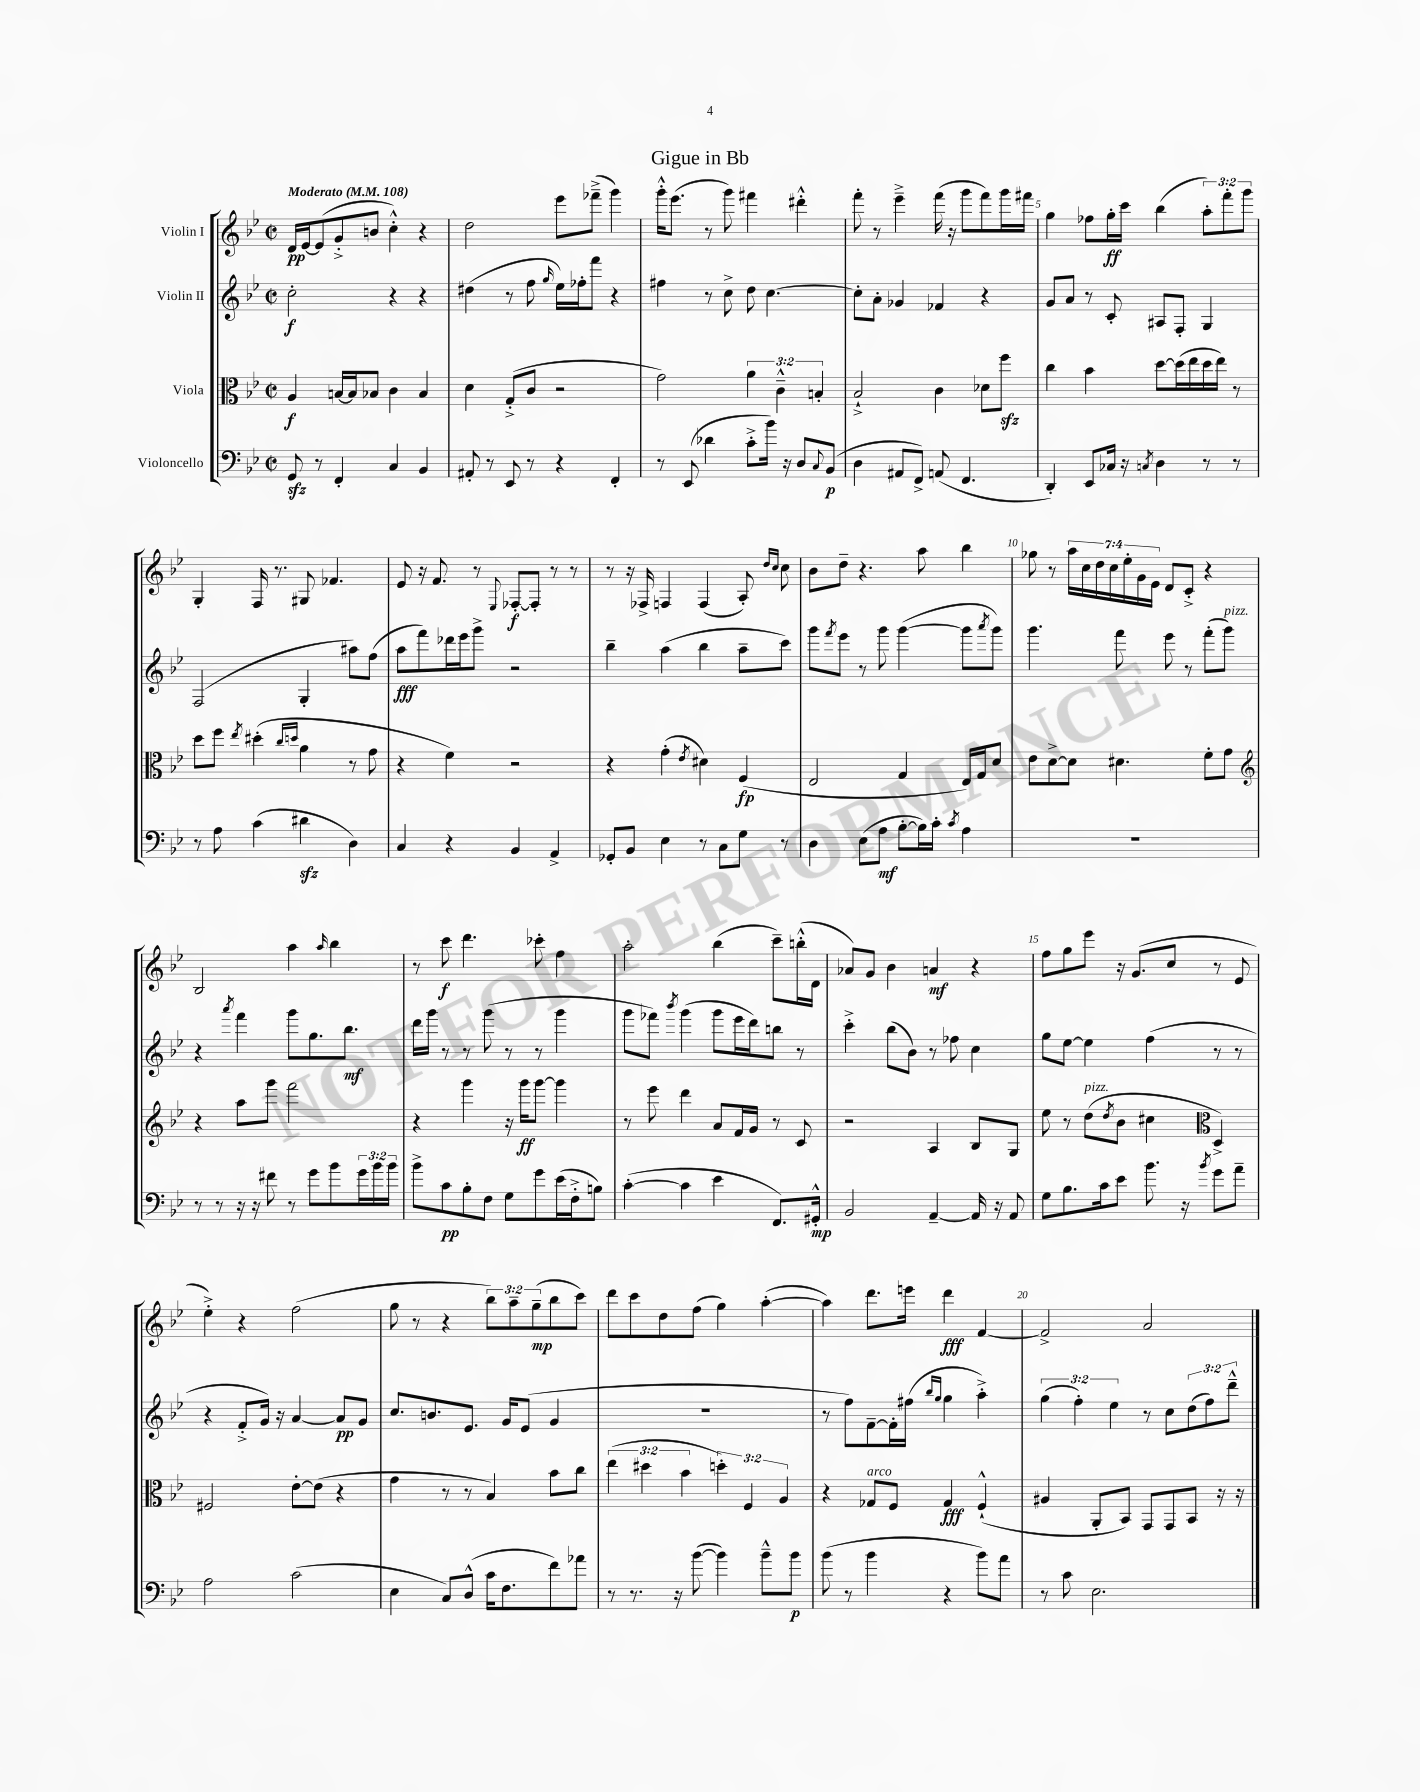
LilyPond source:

\header { title = "Gigue in Bb" }
<<
\new StaffGroup <<
\new Staff = "s0" \with { instrumentName = "Violin I" } {
    \clef treble \key bes \major \defaultTimeSignature \time 2/2 \override Staff.TupletNumber.text = #tuplet-number::calc-fraction-text \tempo "Moderato" 4 = 108
    d'16\pp ees'16~ ees'8( g'8-.-> b'8 c''4-.-^) r4 |
    d''2 ees'''8 fes'''8--->( g'''4) |
    g'''16-.-^ ees'''8.( r8 g'''8) fis'''4 dis'''4-.-^ |
    f'''8-. r8 ees'''4---> f'''16( r16 g'''8 f'''8) g'''16 fis'''16 |
    g''4 fes''8 g''16-.\ff c'''16 bes''4( \tuplet 3/2 { a''8-.) f'''8-. g'''8 } |
    g4-. f16 r8. gis8 fes'4. |
    ees'8 r16 f'8. r8 \appoggiatura { ees8 } fes8~-.\f fes8-. r8 r8 |
    r8 r16 fes16-> f4 f4( a8-.) \grace { d''16 c''16 } c''8 |
    bes'8 d''8-- r4. a''8 bes''4 |
    ges''8 r8 \tuplet 7/4 { a''16 c''16 d''16 c''16 ees''16-. g'16 ees'16 } d'8 c'8-.-> r4 |
    bes2 a''4 \grace { a''16 } bes''4 |
    r8 c'''8\f d'''4. ces'''8-. f''4 |
    a''2-. bes''4( c'''8--) b''16-.-^( d'16 |
    aes'8) g'8 bes'4 a'4\mf r4 |
    f''8 g''8 ees'''8 r16 g'8.( c''8 r8 ees'8 |
    ees''4-.->) r4 f''2( |
    g''8 r8 r4 \tuplet 3/2 { bes''8) a''8-- g''8--\mp( } bes''8 c'''8) |
    d'''8 c'''8 d''8 f''8( g''4) a''4~-.( |
    a''4) d'''8. e'''16 d'''4\fff f'4~ |
    f'2-> a'2 \bar "|." |
}
\new Staff = "s1" \with { instrumentName = "Violin II" } {
    \clef treble \key bes \major \defaultTimeSignature \time 2/2 \override Staff.TupletNumber.text = #tuplet-number::calc-fraction-text
    c''2-.\f r4 r4 |
    dis''4( r8 f''8 \grace { g''16 } ees''16) fes''16-. f'''8 r4 |
    fis''4 r8 c''8-> d''8 c''4.~ |
    c''8-. a'8-. ges'4 fes'4 r4 |
    g'8 a'8 r8 c'8-. ais8 f8-. g4 |
    f2( g4-. ais''8) f''8( |
    a''8\fff f'''8) des'''16 ees'''16 g'''8-> r2 |
    bes''4-- a''4( bes''4 a''8-- c'''8) |
    g'''8 \acciaccatura { f'''8 } ees'''8 r8 g'''8 g'''4~( g'''8 \acciaccatura { a'''8 } g'''8) |
    g'''4. f'''8 ees'''8 r8 f'''8-.( g'''8^\markup { \italic "pizz." }) |
    r4 \acciaccatura { a'''8 } f'''4 g'''8 g''8. bes''8.\mf |
    d'''16 g'''16 r8 r8 g'''8( r8 r8 g'''4 |
    g'''8 fes'''8) \acciaccatura { bes'''8 } g'''4( g'''8 ees'''16 d'''16) b''8 r8 |
    c'''4-.-> bes''8( bes'8) r8 fes''8 c''4 |
    g''8 ees''8~ ees''4 f''4( r8 r8 |
    r4 f'8-.-> g'16) r16 a'4~ a'8\pp g'8 |
    c''8. b'8. ees'8. g'16 ees'8( g'4 |
    R1 |
    r8 f''8) f'8~-- f'16-. fis''16( \grace { bes''16 g''16 } g''4 a''4-.->) |
    \tuplet 3/2 { g''4( f''4-.) ees''4 } r8 c''8 \tuplet 3/2 { d''8( f''8) d'''8---^ } \bar "|." |
}
\new Staff = "s2" \with { instrumentName = "Viola" } {
    \clef alto \key bes \major \defaultTimeSignature \time 2/2 \override Staff.TupletNumber.text = #tuplet-number::calc-fraction-text
    a4\f b16~ b16 bes8 c'4 bes4 |
    d'4 g8-.->( c'8 r2 |
    g'2) \tuplet 3/2 { a'4 c'4---^ b4-. } |
    bes2-!-> c'4 des'8 f''8\sfz |
    c''4 bes'4 d''8~ d''16( ees''16 d''16 ees''16) r8 |
    d''8 f''8 \acciaccatura { ees''8 } dis''4-.( \grace { c''16 d''16 } a'4 r8 g'8 |
    r4 f'4) r2 |
    r4 g'4-.( \acciaccatura { ees'8 } dis'4) f4\fp( |
    ees2 g4 ees16) g16 d'8 |
    ees'8 d'8~-> d'8 dis'4. f'8-. g'8 |
    \clef treble r4 a''8 g'''8 f'''2 |
    r4 g'''4 r16 g'''16\ff g'''8~ g'''4 |
    r8 ees'''8 d'''4 a'8 f'16 g'16 r8 c'8 |
    r2 a4 bes8 g8 |
    ees''8 r8 d''8^\markup { \italic "pizz." }( \acciaccatura { d''8 } bes'8 cis''4 \clef alto d4->) |
    fis2 ees'8~-. ees'8( r4 |
    g'4 r8 r8 bes4) bes'8 c''8 |
    \tuplet 3/2 { ees''4( dis''4 bes'4 } \tuplet 3/2 { d''4-.) f4 a4 } |
    r4 ges8^\markup { \italic "arco" } f8 ges4\fff f4-!-^( |
    ais4 a,8-. bes,8) g,8 g,8 bes,8 r16 r16 \bar "|." |
}
\new Staff = "s3" \with { instrumentName = "Violoncello" } {
    \clef bass \key bes \major \defaultTimeSignature \time 2/2 \override Staff.TupletNumber.text = #tuplet-number::calc-fraction-text
    g,8\sfz r8 f,4-. c4 bes,4 |
    ais,8-. r8 ees,8 r8 r4 f,4-. |
    r8 ees,8( des'4 c'8-.-> bes'16) r16 d8 \appoggiatura { c8 } bes,8\p( |
    d4 ais,8 f,8->) a,8( f,4. |
    d,4-.) ees,8 ces16 r16 \acciaccatura { c8 } d4 r8 r8 |
    r8 a8 c'4( dis'4\sfz d4) |
    c4 r4 bes,4 a,4-> |
    ges,8-. bes,8 ees4 r8 c8 g8 r8 |
    d4 ees8( a8\mf bes8~-. bes16) c'16-. \acciaccatura { c'8 } a4 |
    R1 |
    r8 r8 r16 r16 fis'8 r8 g'8 bes'8 \tuplet 3/2 { g'16 bes'16 bes'16 } |
    bes'8-> c'8\pp bes8-. f8 g8 g'8 ees'16( f16-.-> b8) |
    c'4~-.( c'4 ees'4 f,8.) gis,16-.-^\mp |
    bes,2 a,4~-- a,16 r16 a,8 |
    g8 bes8. c'16 ees'8 bes'8. r16 \acciaccatura { bes'8 } g'8 a'8-- |
    a2 c'2( |
    ees4 c8) d8-^( c'16 f8. f'8) aes'8 |
    r8 r8. r16 bes'8~( bes'4) bes'8---^ bes'8\p |
    bes'8( r8 bes'4 r4 bes'8) a'8 |
    r8 c'8 ees2. \bar "|." |
}
>>
>>
\layout { \context { \Score \override BarNumber.break-visibility = ##(#f #t #t) barNumberVisibility = #(every-nth-bar-number-visible 5) } }
